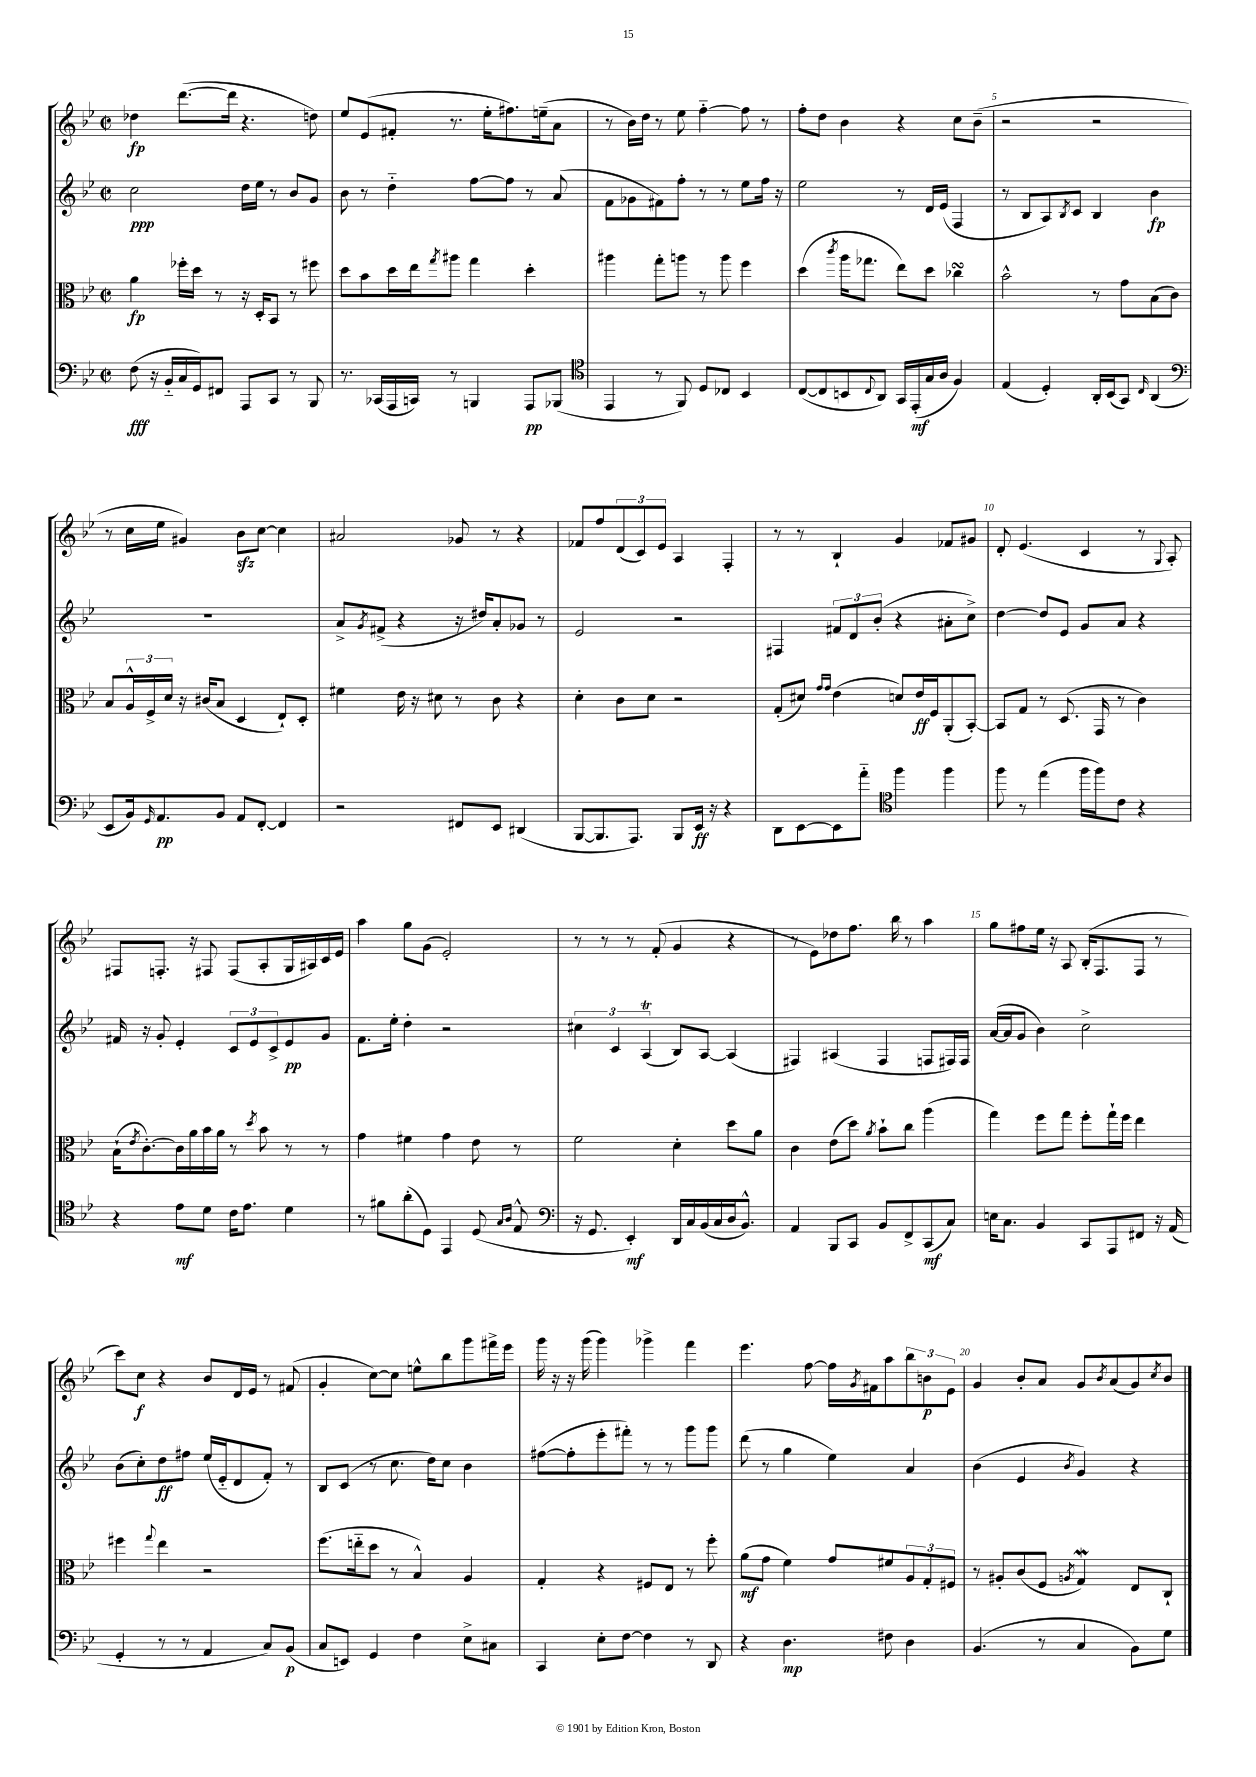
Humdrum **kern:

**kern	**kern	**kern	**kern
*staff4	*staff3	*staff2	*staff1
*clefF4	*clefC3	*clefG2	*clefG2
*k[b-e-]	*k[b-e-]	*k[b-e-]	*k[b-e-]
*M2/2	*M2/2	*M2/2	*M2/2
*met(c|)	*met(c|)	*met(c|)	*met(c|)
(8F\	4a\	2cc\	4dd-\
16r	.	.	.
16BB-'~/LL	.	.	.
16C/	16ff-'\LL	.	([8.ddd\L
16GG/J)	16dd\JJ	.	.
8FF#/J	8r	.	.
.	.	.	16ddd\]Jk
8AAA/L	16r	16dd\LL	4.r
.	16D'/LK	16ee-\JJ	.
8CC/J	8BB-/J	8r	.
8r	8r	8b-/L	.
8BBB-/	8ff#\	8g/J	8dd\)
=	=	=	=
8.r	8dd\L	8b-\	8ee-/L
.	8b-\	8r	(8e-/
(16CC-/LL	.	.	.
16AAA/	16dd\L	4dd'~\	8f#'/J
16CC/JJ)	16ee-\J	.	.
.	8qgg/	.	.
8r	8aa#\J	.	8.r
4BBB/	4gg\	[8ff\L	.
.	.	.	16ee-'\LK
.	.	8ff\]J	8.ff#\)
8AAA/L	4dd'\	8r	.
.	.	.	(16ee~\k
(8BBB-/J	.	(8a/	8a\J
=	=	=	=
*clefC4	*	*	*
4EE-/	4aa#\	8f\L	8r
.	.	8g-\	16b-\LL)
.	.	.	16dd\JJ
8r	8gg'\L	8f#\)	8r
8FF/)	8aa\J	8ff'\J	8ee-\
8D/L	8r	8r	[4ff'~\
8C-/J	8aa\	8r	.
4BB-/	4ff\	8ee-\L	8ff\]
.	.	16ff\Jk	8r
.	.	16r	.
=	=	=	=
([8C/L	(4dd\	2ee-\	8ff'\L
8C/]	.	.	8dd\J
.	8qccc/	.	.
8BB/	16aa\LK	.	4b-\
.	8.gg-\J	.	.
8qqC/	.	.	.
8AA/J)	.	.	.
16GG/LL	8ee-\L)	8r	4r
(16EE-'/	.	.	.
16G/	8dd\J	16d/LL	.
16A/JJ	.	(16e-/JJ	.
4F/)	4cc-\	4F/	8cc\L
.	.	.	(8b-~\J
=	=	=	=
(4E-/	2b-^^\	8r	2r
.	.	8B-/L	.
4D'/)	.	8A/)	.
.	.	8qB-/	.
.	.	8c/J	.
16AA'/LL	8r	4B-/	2r
(16BB-/J	.	.	.
8GG/J)	8g\L	.	.
16qqC/	.	.	.
(4AA/	(8B-\	4b-\	.
.	8c\J)	.	.
=	=	=	=
*clefF4	*	*	*
8EE-/L	8B-/L	1r	8r
16BB-/k)	24A^^/L	.	16cc\LL
.	24F^/	.	.
16qqGG/	.	.	.
8.AA/	.	.	16ee-\JJ
.	24d/JJ	.	.
.	16r	.	4g#/)
.	(16c#/LK	.	.
8BB-/J	8B-/J	.	.
8AA/L	4D/	.	8b-\L
[8FF'/J	.	.	[8cc\J
4FF/]	8E-`/L)	.	4cc\]
.	8D'/J	.	.
=	=	=	=
2r	4f#\	8a^/L	2a#/
.	.	8qg/	.
.	.	(8f#^/J	.
.	16e-\	4r	.
.	16r	.	.
.	8d#\	.	.
8FF#/L	8r	16r	8g-/
.	.	16dd#/LK)	.
8EE-/J	8c\	8a'/	8r
(4DD#/	4r	8g-/J	4r
.	.	8r	.
=	=	=	=
[8BBB-/L	4d'\	2e-/	8f-/L
8.BBB-/]	.	.	8ff/
.	8c\L	.	(12d/
8.AAA/J)	.	.	.
.	.	.	12c/)
.	8d\J	.	.
.	.	.	12e-/J
8BBB-/L	2r	2r	4A/
16EE-/Jk	.	.	.
16r	.	.	.
4r	.	.	4F'/
=	=	=	=
8DD\L	(8G'/L	4F#/	8r
[8EE-\	8d#/J)	.	8r
.	16qqg/LL	.	.
.	16qqg/JJ	.	.
8EE-\]	(4e-\	12f#/L	4B-`/
.	.	12d/	.
8a'~\J	.	.	.
.	.	(12b-'/J	.
*clefC4	*	*	*
4ff\	8d/L)	4r	4g/
.	16e-/L	.	.
.	16F/J	.	.
4ff\	(8AA'/	8a#'\L	8f-/L
.	[8BB-'/J)	8cc^\J)	8g#/J
=	=	=	=
8ff\	8BB-/]L	[4dd\	8d'/
8r	8G/J	.	(4.e-/
(4ee-\	8r	8dd/]L	.
.	(8.D/	8e-/J	.
16ff\LL	.	8g/L	4c/
16ff\J)	16GG/	.	.
8c\J	8r	8a/J	.
4r	4c\)	4r	8r
.	.	.	8qqG/
.	.	.	8A'/)
=	=	=	=
4r	(16B-`\LK	16f#/	8F#/L
.	8qe-/	.	.
.	[8.c'\)	16r	.
.	.	8g'/	8.F'/J
8e-\L	16c\]L	4e-'/	.
.	16a\	.	16r
8d\J	16b-\	.	8F#/
.	16a\JJ	.	.
16c\LK	8r	12c/L	(8F#/L
8.e-\J	.	.	.
.	.	12e-/	.
.	8qdd/	.	.
.	8b-\	.	8A'/
.	.	12c^/	.
4d\	8r	8e-/	16G/L
.	.	.	16A#/)
.	8r	8g/J	16c/
.	.	.	16e-/JJ
=	=	=	=
8r	4g\	8.f\L	4aa\
8f#\L	.	.	.
.	.	16ee-'\Jk	.
(8a'\	4f#\	4dd'\	8gg\L
8D\J)	.	.	(8g\J
4EE-/	4g\	2r	2e-'/)
(8D/	8e-\	.	.
16qqG/LL	.	.	.
16qqA/JJ	.	.	.
8E-^^/	8r	.	.
=	=	=	=
*clefF4	*	*	*
16r	2f\	6cc#\	8r
8.GG/	.	.	.
.	.	.	8r
.	.	6c/	.
4EE-'/)	.	.	8r
.	.	(6A/	.
.	.	.	(8f'/
16DD/LL	4d'\	8B-/L)	4g/
16C/	.	.	.
(16BB-/	.	[8A/J	.
16C/	.	.	.
16D/J	8dd\L	(4A/]	4r
8.BB-^^/J)	.	.	.
.	8a\J	.	.
=	=	=	=
4AA/	4c\	4F#/)	8r
.	.	.	8e-\L)
8BBB-/L	(8e-\L	(4A#/	8dd-\
8CC/J	8dd\J)	.	8.ff\J
.	8qa/	.	.
8BB-/L	8b-`\L	4F#/	.
.	.	.	16bb-\
8FF^/	8cc\J	.	8r
(8CC/	(4aa\	8F/L	4aa\
8C/J)	.	16F#/L)	.
.	.	16F#/JJ	.
=	=	=	=
16E\LK	4gg\)	([16a/LL	8gg\L
8.C\J	.	16a/]J	.
.	.	8g/J	8ff#\
4BB-/	8ff\L	4b-\)	16ee-\Jk
.	.	.	16r
.	8gg\J	.	8A/
8CC/L	8ff'\L	2cc^\	(16B-'/LK
.	.	.	8.F/
8AAA/	16gg`\L	.	.
.	16ff\JJ	.	.
8FF#/J	4ee-\	.	8F/J
16r	.	.	8r
(16AA/	.	.	.
=	=	=	=
4GG'/	4ff#\	(8b-\L	8ccc\L)
.	.	8cc'\)	8cc\J
.	8qqgg/	.	.
8r	4ee-\	8dd\	4r
8r	.	8ff#\J	.
4AA/	2r	(16ee-/LL	8b-/L
.	.	16e-'~/J	.
.	.	8d/	16d/L
.	.	.	16e-/JJ
8C/L)	.	8f'/J)	8r
(8BB-/J	.	8r	(8f#/
=	=	=	=
8C/L	(8.ff\L	8B-/L	4g'/
8EE/J)	.	(8c/J	.
.	16ee'~\k	.	.
4GG/	8dd\J	8r	[8cc\L)
.	8r	8.cc\	8cc\]J
4F\	4B-^^/)	.	8ee^^\L
.	.	16dd\LK)	.
.	.	8cc\J	8bb-\
8E-^\L	4A/	4b-\	8ggg\
8C#\J	.	.	16fff#^\L
.	.	.	16eee-\JJ
=	=	=	=
4CC/	4G'/	([8ff#\L	16ggg\
.	.	.	16r
.	.	8ff#'\]	16r
.	.	.	(16ggg\
8E-'\L	4r	8eee-'\	4ggg\)
[8F\J	.	8fff#'\J)	.
4F\]	8F#/L	8r	4ggg-^\
.	8E-/J	8r	.
8r	8r	8ggg\L	4fff\
8DD/	8ff'\	8ggg\J	.
=	=	=	=
4r	(8a\L	(8ddd\	4.eee-\
.	8g\J	8r	.
4.D\	4f\)	4gg\	.
.	.	.	[8ff\
.	8g/L	4ee-\)	16ff\]LL
.	.	.	8qg/
.	.	.	16f#\J
8F#\	8f#/	.	8aa\
4D\	12A/	4a/	12bb-\
.	12G'/	.	12b\
.	12F#/J	.	12e-\J
=	=	=	=
(4.BB-/	8r	(4b-\	4g/
.	8A#'/L	.	.
.	(8c/	4e-/	8b-'/L
8r	8F/J	.	8a/J
.	8qA/	8qb-/	.
4C/	4G/)	4g/)	8g/L
.	.	.	8qb-/
.	.	.	(8a/
8BB-\L)	8E-/L	4r	8g/)
.	.	.	8qcc/
8G\J	8C`/J	.	8b-/J
==	==	==	==
*-	*-	*-	*-
